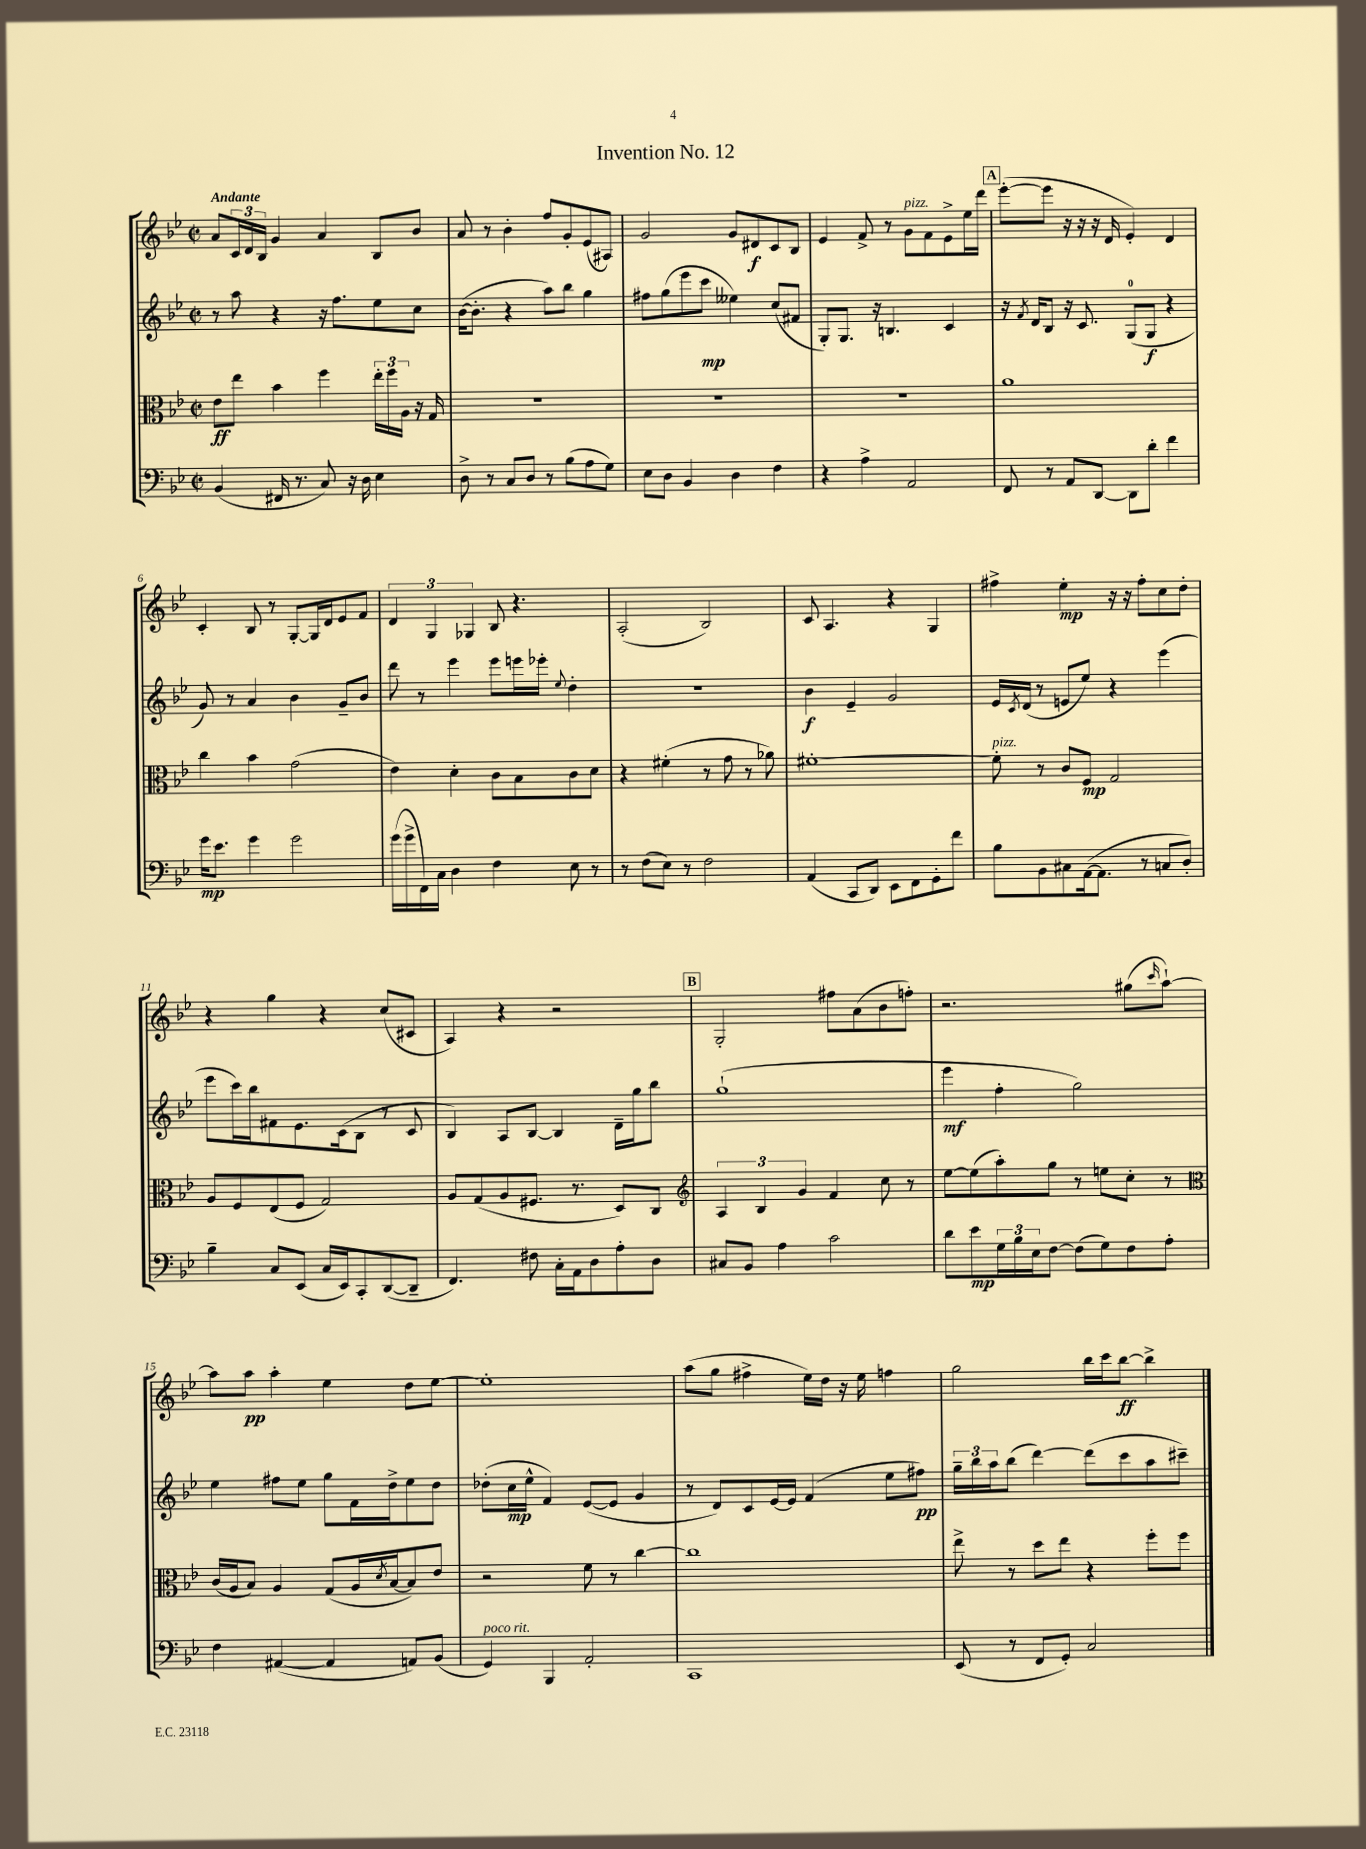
\header { title = "Invention No. 12" }
<<
\new StaffGroup <<
\new Staff = "s0" {
    \clef treble \key bes \major \defaultTimeSignature \time 2/2 \tempo "Andante"
    a'8 \tuplet 3/2 { c'16 d'16 bes16 } g'4 a'4 bes8 bes'8 |
    a'8 r8 bes'4-. f''8 g'8-. ees'8( ais8) |
    g'2 g'8 dis'8\f c'8 bes8 |
    ees'4 f'8-> r8 g'8^\markup { \italic "pizz." } f'8 ees'8-> ees''16 d'''16 |
    \mark \markup { \box "A" } ees'''8~-.( ees'''8 r16 r16 r16 d'16 ees'4-.) d'4 |
    c'4-. bes8 r8 g8~-. g16 d'16 ees'8 f'8 |
    \tuplet 3/2 { d'4 g4 ges4 } bes8 r4. |
    a2-.( bes2) |
    c'8 a4. r4 g4 |
    fis''4-> ees''4-.\mp r16 r16 fis''8-. c''8 d''8-. |
    r4 g''4 r4 c''8( cis'8 |
    a4) r4 r2 |
    \mark \markup { \box "B" } g2-. fis''8 a'8( bes'8 f''8-.) |
    r2. gis''8( \grace { c'''16 } a''8~-!) |
    a''8 a''8\pp a''4-. ees''4 d''8 ees''8~ |
    ees''1-. |
    a''8( g''8 fis''4-> ees''16) d''16 r16 ees''16 f''4 |
    g''2 bes''16 c'''16 bes''8~\ff bes''4-> \bar "|." |
}
\new Staff = "s1" {
    \clef treble \key bes \major \defaultTimeSignature \time 2/2
    r8 a''8 r4 r16 f''8. ees''8 c''8 |
    bes'16~( bes'8.-. r4 a''8) bes''8 g''4 |
    fis''8 g''8( ees'''8 c'''8\mp eeses''4) c''8( fis'8 |
    g8-.) g8. r16 b4. c'4 |
    \mark \markup { \box "A" } r16 \acciaccatura { f'8 } d'16 bes8 r16 c'8. g8-0( g8\f r4 |
    g'8) r8 a'4 bes'4 g'8-- bes'8 |
    d'''8 r8 ees'''4 ees'''8 e'''16 ees'''16-. \appoggiatura { ees''8 } d''4-. |
    R1 |
    bes'4\f ees'4-- g'2 |
    ees'16 \acciaccatura { c'8 } d'16( r8 e'8 ees''8) r4 ees'''4( |
    ees'''8 c'''16) bes''16 fis'8 ees'8. c'16( bes8 r8 c'8 |
    bes4) a8 bes8~ bes4 d'16-- g''16 bes''8 |
    \mark \markup { \box "B" } g''1-!( |
    ees'''4\mf f''4-. g''2) |
    ees''4 fis''8 ees''8 g''8 f'16 d''16-> ees''8 d''8 |
    des''8-.( c''16\mp ees''16-^ f'4) ees'8~( ees'8 g'4 |
    r8 d'8) c'8 ees'16~ ees'16 f'4( ees''8 fis''8\pp) |
    \tuplet 3/2 { g''16-- bes''16 a''16 } bes''8( d'''4~) d'''8( c'''8 a''8 cis'''8--) \bar "|." |
}
\new Staff = "s2" {
    \clef alto \key bes \major \defaultTimeSignature \time 2/2
    ees'8\ff ees''8 bes'4 f''4 \tuplet 3/2 { ees''16-. f''16 a16 } r16 g16 |
    R1 |
    R1 |
    R1 |
    \mark \markup { \box "A" } a'1 |
    c''4 bes'4 g'2( |
    ees'4) d'4-. c'8 bes8 c'8 d'8 |
    r4 fis'4-.( r8 g'8 r8 aes'8) |
    fis'1~-. |
    fis'8-.^\markup { \italic "pizz." } r8 c'8 f8\mp g2 |
    a8 f8 ees8( f8 g2) |
    a8 g8( a8 fis8. r8. d8) c8 |
    \mark \markup { \box "B" } \clef treble \tuplet 3/2 { a4 bes4 g'4 } f'4 c''8 r8 |
    ees''8~ ees''8( a''8-.) g''8 r8 e''8 c''8-. r8 |
    \clef alto c'16( a16 bes8) a4 g8( a16 \acciaccatura { d'8 } bes16~ bes8) ees'8 |
    r2 f'8 r8 c''4~ |
    c''1 |
    ees''8-> r8 d''8 ees''8 r4 f''8-. f''8 \bar "|." |
}
\new Staff = "s3" {
    \clef bass \key bes \major \defaultTimeSignature \time 2/2
    bes,4( fis,16 r8. c8) r16 d16 ees4 |
    d8-> r8 c8 d8 r8 bes8( a8 g8) |
    ees8 d8 bes,4 d4 f4 |
    r4 a4-> a,2 |
    \mark \markup { \box "A" } f,8 r8 a,8 d,8~ d,8 d'8-. f'4 |
    g'16\mp ees'8. g'4 g'2 |
    g'16( g'16-> f,16) c16 d4 f4 ees8 r8 |
    r8 f8( ees8) r8 f2 |
    a,4( c,8 d,8) ees,8 f,8 g,8-. f'8 |
    bes8 bes,8 cis8 a,16~( a,8. r8 c8 d8-.) |
    bes4-- c8 ees,8( c16 ees,16) c,8-. d,8~( d,8-- |
    f,4.) fis8 c16-. a,16 d8 a8-. d8 |
    \mark \markup { \box "B" } cis8 bes,8 a4 c'2 |
    d'8 ees'8\mp \tuplet 3/2 { g16 bes16 ees16 } f8~ f8( g8) f8 a8-. |
    f4 ais,4~( ais,4 a,8) bes,8( |
    g,4^\markup { \italic "poco rit." }) bes,,4 a,2-. |
    c,1 |
    ees,8( r8 f,8 g,8-.) c2 \bar "|." |
}
>>
>>
